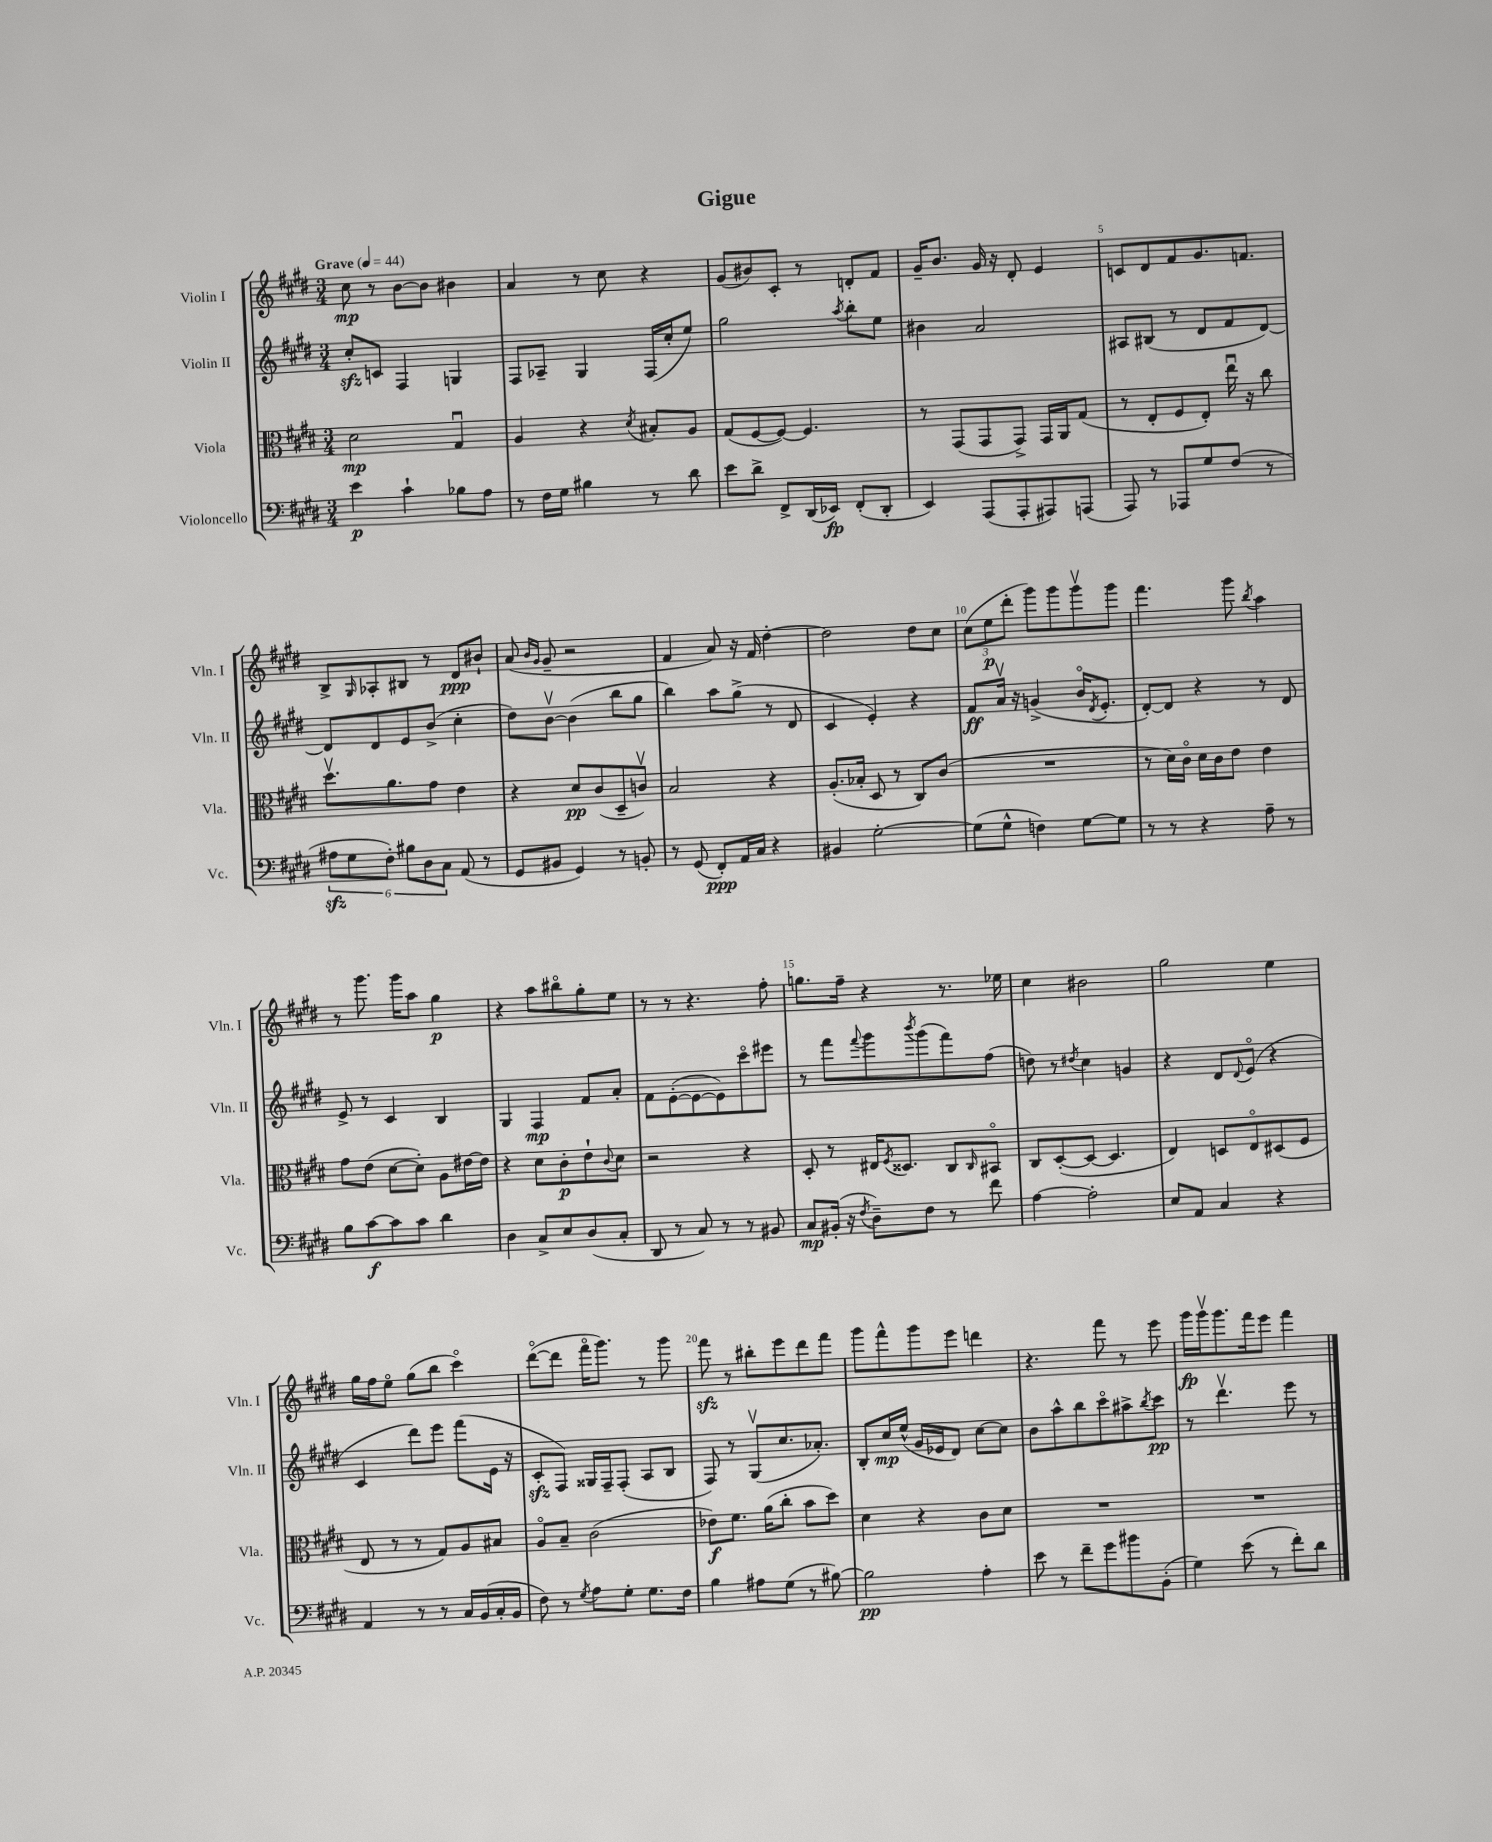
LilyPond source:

\header { title = "Gigue" }
<<
\new StaffGroup <<
\new Staff = "s0" \with { instrumentName = "Violin I" shortInstrumentName = "Vln. I" } {
    \clef treble \key e \major \numericTimeSignature \time 3/4 \tempo "Grave" 4 = 44
    cis''8\mp r8 b'8~ b'8 bis'4 |
    a'4 r8 cis''8 r4 |
    gis'8( bis'8) cis'8-. r8 d'8-. fis'8 |
    gis'16-- b'8. gis'16 r16 dis'8-. e'4 |
    c'8 dis'8 fis'8 gis'8. f'8. |
    b8-> \grace { gis16 } aes8-. bis8 r8 dis'8\ppp bis'8-! |
    a'8( \grace { b'16 gis'16 } gis'8-- r2 |
    fis'4 a'8) r16 fis'16 dis''4~-. |
    dis''2 dis''8 cis''8 |
    \tuplet 3/2 { cis''8( e''8\p dis'''8-. } gis'''8) gis'''8 gis'''8\upbow gis'''8 |
    fis'''4. gis'''8 \acciaccatura { b''8 } a''4 |
    r8 gis'''8. gis'''16 a''8 gis''4\p |
    r4 a''8 bis''8\flageolet gis''8-. e''8 |
    r8 r8 r4. fis''8-. |
    g''8. fis''16-- r4 r8. ees''16 |
    cis''4 bis'2 |
    gis''2 e''4 |
    gis''16 fis''16 e''8\flageolet gis''8( b''8 cis'''4\flageolet) |
    dis'''8~\flageolet( dis'''8 fis'''16\flageolet gis'''8.) r8 gis'''8 |
    fis'''8\sfz r8 bis''8-. e'''8 dis'''8 fis'''8 |
    gis'''8 fis'''8-^ gis'''8 e'''8 d'''4 |
    r4. fis'''8 r8 e'''8 |
    gis'''16\fp gis'''16\upbow gis'''8. fis'''16 e'''8 fis'''4 \bar "|." |
}
\new Staff = "s1" \with { instrumentName = "Violin II" shortInstrumentName = "Vln. II" } {
    \clef treble \key e \major \numericTimeSignature \time 3/4
    cis''8-.\sfz c'8 fis4 g4 |
    fis8 aes8-- gis4 fis16( cis''16-. e''8) |
    gis''2 \acciaccatura { a''8 } b''8-. e''8 |
    bis'4 a'2 |
    ais8 bis8( r8 dis'8 fis'8 dis'8~) |
    dis'8 dis'8 e'8 b'8->( cis''4-. |
    dis''8) b'8~\upbow b'4( b''8 gis''8 |
    b''4) a''8 gis''8->( r8 dis'8 |
    cis'4 e'4-.) r4 |
    fis'8\ff a'16\upbow r16 g'4->( b'16\flageolet \acciaccatura { dis'8 } e'8.-. |
    dis'8~-.) dis'8 r4 r8 dis'8 |
    e'8-> r8 cis'4 b4 |
    gis4 fis4\mp fis'8 a'8-. |
    fis'8 e'8~-.( e'8~ e'8) cis'''8\flageolet eis'''8 |
    r8 fis'''8 \appoggiatura { fis'''8 } gis'''8 \acciaccatura { b'''8 } gis'''8( fis'''8) fis''8( |
    d''8) r8 \acciaccatura { dis''8 } cis''4 g'4 |
    r4 dis'8 \appoggiatura { dis'8 } e'8\flageolet( r4 |
    cis'4 dis'''8) e'''8 fis'''8( e'16 r16 |
    cis'8-.\sfz fis8) gisis16 fis16-- fis8-.( a8 b8 |
    fis8) r8 gis8\upbow( cis''8. aes'8.-.) |
    b8-. cis''16\mp e''16-^( gis'16 ees'16 dis'8) cis''8~ cis''8 |
    b'8 a''8-^ b''8 cis'''8\flageolet ais''8-> \acciaccatura { b''8 } cis'''8\pp |
    r8 dis'''4.\upbow e'''8 r8 \bar "|." |
}
\new Staff = "s2" \with { instrumentName = "Viola" shortInstrumentName = "Vla." } {
    \clef alto \key e \major \numericTimeSignature \time 3/4
    dis'2\mp gis4\downbow |
    a4 r4 \acciaccatura { dis'8 } bis8-. a8 |
    gis8( fis8~ fis8~) fis4. |
    r8 gis,8( gis,8 gis,8->) gis,16 a,16 gis8( |
    r8 e8-. fis8 e8-.) e''16\downbow r16 cis''8 |
    dis''8.\upbow a'8. gis'8 e'4 |
    r4 dis'8\pp cis'8( dis8-- c'8\upbow) |
    b2 r4 |
    a8.-.( bes16-. dis8 r8 cis8) cis'8( |
    R2. |
    r8 dis'16) cis'16\flageolet dis'16 cis'16 e'8 e'4 |
    gis'8 e'8( dis'8~ dis'8-.) a8 eis'16~ eis'16 |
    r4 dis'8 cis'8-.\p e'8-! \appoggiatura { cis'8 } dis'8 |
    r2 r4 |
    dis8-. r8 eis16 \acciaccatura { fis8 } disis8. cis8 \grace { cis16 } bis,8\flageolet |
    cis8 dis8~-.( dis8~ dis4. |
    e4) d8 e8\flageolet dis8( fis8 |
    e8 r8 r8 gis8) a8 bis8 |
    a8\flageolet b8-- cis'2( |
    ees'8\f) fis'8. a'16( cis''8-. b'8 dis''8) |
    dis'4 r4 cis'8 dis'8 |
    R2. |
    R2. \bar "|." |
}
\new Staff = "s3" \with { instrumentName = "Violoncello" shortInstrumentName = "Vc." } {
    \clef bass \key e \major \numericTimeSignature \time 3/4
    e'4\p cis'4-! bes8 a8 |
    r8 fis16 gis16 bis4 r8 dis'8 |
    e'8 dis'8-> fis,8-> dis,16( ees,16\fp) fis,8-.( dis,8-. |
    e,4) a,,8( a,,8-. ais,,8) a,,8( |
    a,,8) r8 aes,,8 gis8 fis8( r8 |
    \tuplet 6/4 { ais8\sfz gis8 fis8-.) bis8 dis8 cis8 } a,8( r8 |
    gis,8 bis,8 gis,4) r8 b,8-. |
    r8 gis,8( fis,8-.\ppp) a,16 cis16 r4 |
    bis,4 gis2~-. |
    gis8( gis8-^ f4) gis8~ gis8 |
    r8 r8 r4 a8-- r8 |
    b8 cis'8~\f cis'8 cis'8 dis'4 |
    dis4 cis8-> e8 dis8( cis8-. |
    dis,8 r8 cis8) r8 r8 bis,8 |
    cis8\mp bis,16-.( r16 \acciaccatura { fis8 } dis8--) fis8 r8 fis'8 |
    a4~ a2-. |
    e8 a,8 cis4 r4 |
    a,4 r8 r8 cis16 b,16( cis16-. b,16 |
    fis8) r8 \acciaccatura { gis8 } a8 gis8-. gis8. fis16 |
    b4 ais8 gis8( r8 bis8~) |
    bis2\pp a4-. |
    e'8 r8 fis'8-- gis'8 bis'8 b,8-.( |
    gis4) e'8( r8 fis'8-.) dis'8 \bar "|." |
}
>>
>>
\layout { \context { \Score \override BarNumber.break-visibility = ##(#f #t #t) barNumberVisibility = #(every-nth-bar-number-visible 5) } }
